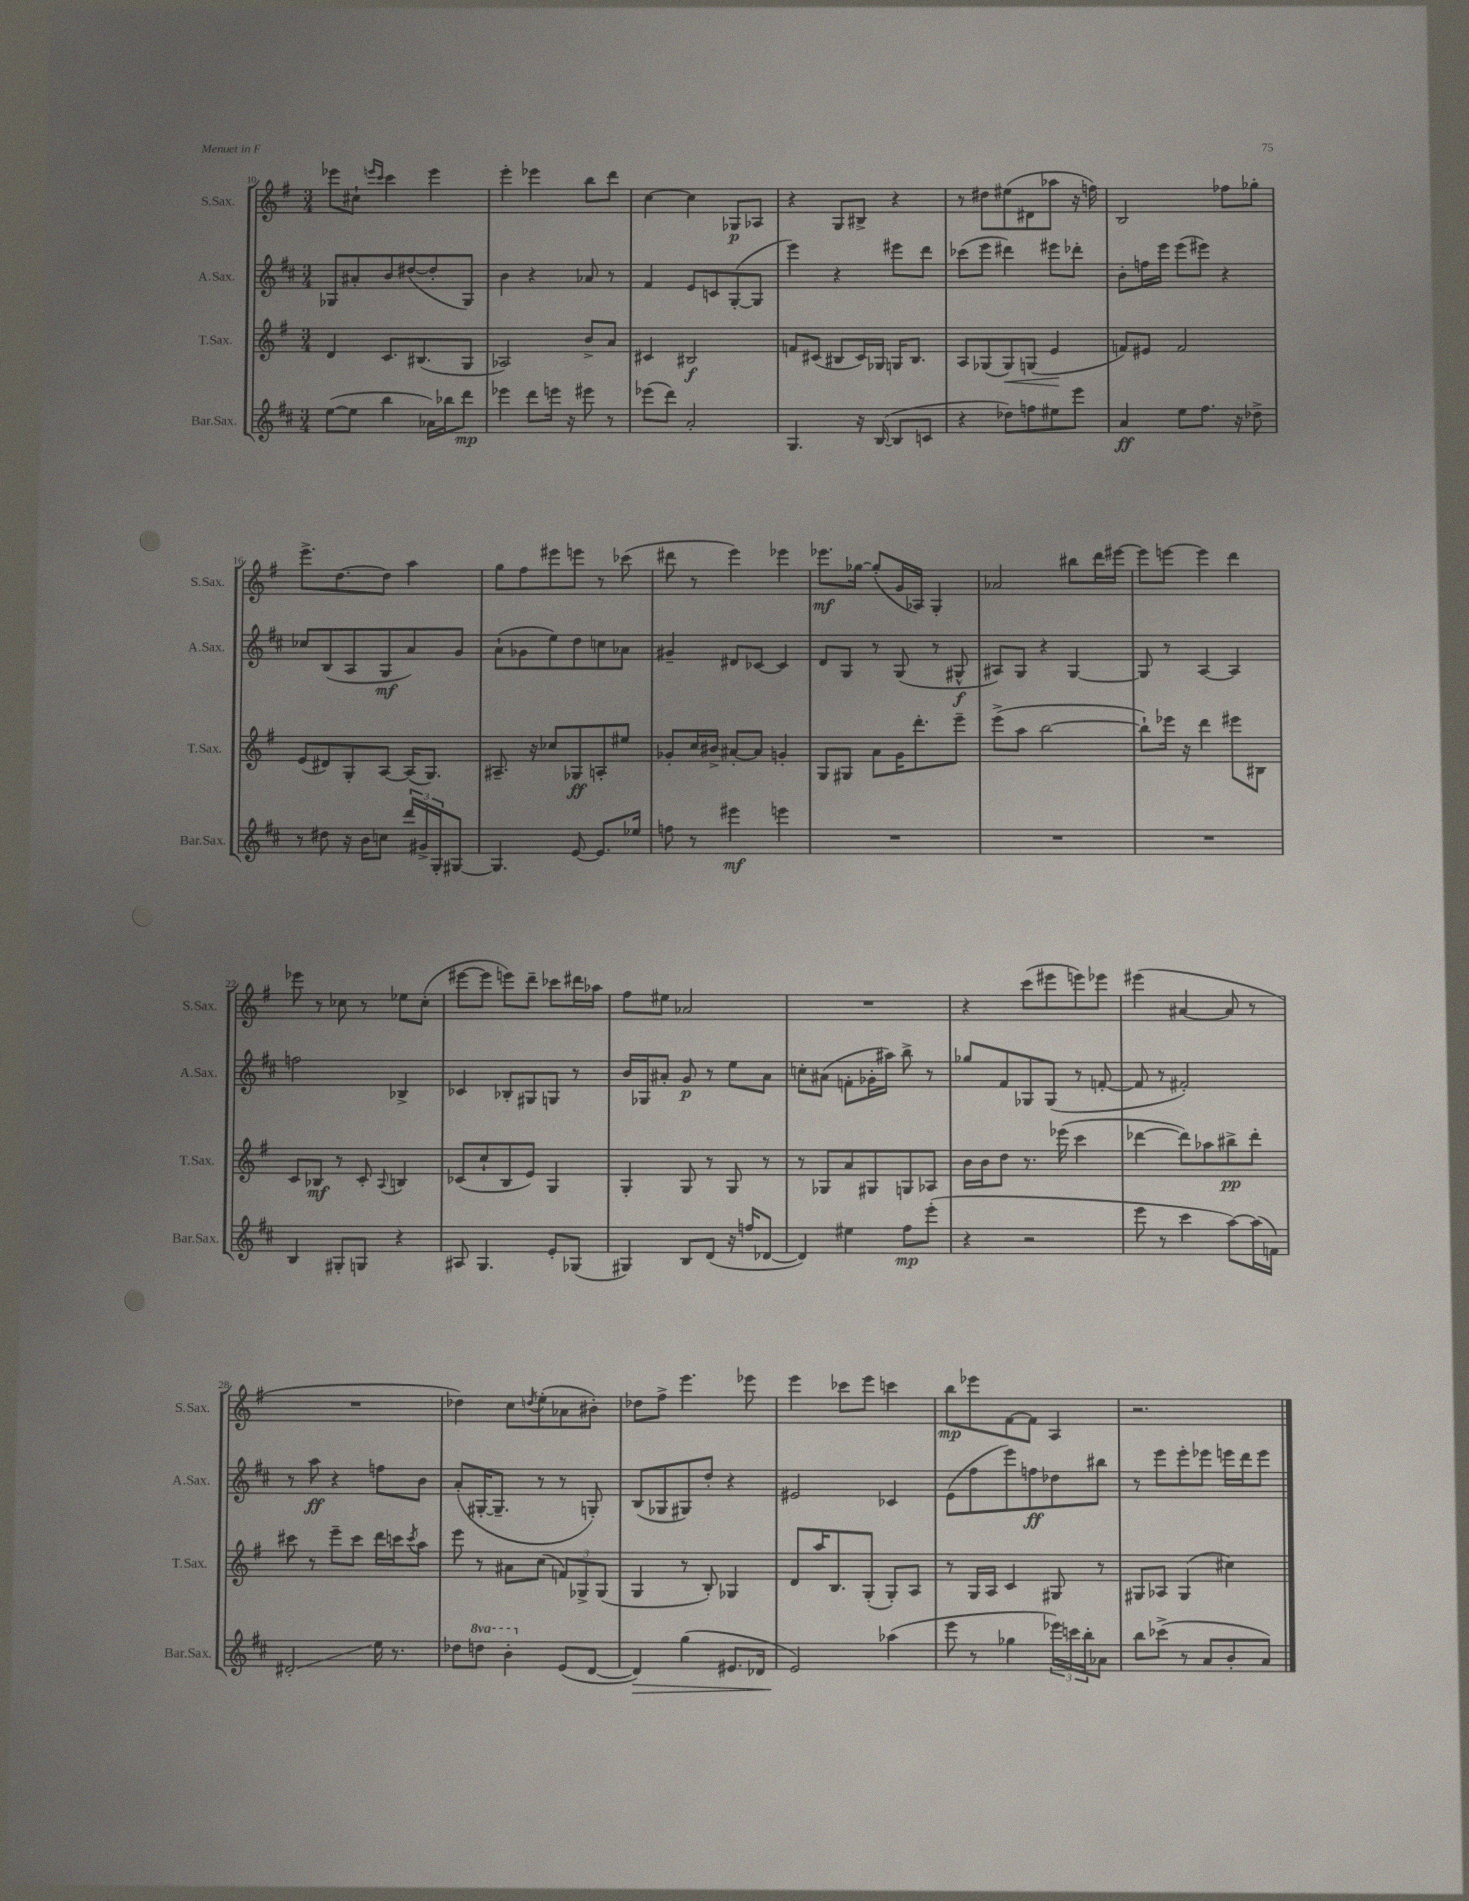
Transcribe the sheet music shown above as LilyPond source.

<<
\new StaffGroup <<
\new Staff = "s0" \with { instrumentName = "S.Sax." shortInstrumentName = "S.Sax." } {
    \clef treble \key g \major \numericTimeSignature \time 3/4
    ees'''8 cis''8-! \grace { e'''16 c'''16 } c'''4 e'''4 |
    e'''4-. ees'''4 b''8 d'''8 |
    c''4~ c''4 ges8\p aes8 |
    r4 g8 bis8-> r4 |
    r8 dis''8 eis''8( dis'8 aes''8 r16 f''16) |
    b2 fes''8 ges''8-. |
    e'''8.-> d''8.~ d''8 a''4 |
    g''8 fis''8 eis'''8 e'''8 r8 ces'''8( |
    dis'''8 r8 e'''4) ees'''4 |
    ees'''8.\mf ges''16~ ges''8-.( g'16 aes16) g4-. |
    aes'2 bis''8 d'''16 eis'''16~ |
    eis'''8 e'''8~ e'''4 d'''4 |
    ees'''8 r8 ces''8 r8 ees''8 ces''8-.( |
    eis'''8~ eis'''8 e'''8) d'''8-- ces'''8 dis'''16 aes''16 |
    fis''8 eis''8 aes'2 |
    R2. |
    r4 c'''8( eis'''8 e'''8) ees'''8 |
    eis'''4( ais'4~ ais'8 r8 |
    R2. |
    des''4) c''8 \acciaccatura { d''8 } e''8-.( aes'8 bis'8-.) |
    des''8 fis''8-> e'''4. ees'''8 |
    e'''4 ces'''8 e'''8 c'''4 |
    b''8\mp ees'''8 fis'8~ fis'8 a4 |
    r2. \bar "|." |
}
\new Staff = "s1" \with { instrumentName = "A.Sax." shortInstrumentName = "A.Sax." } {
    \clef treble \key d \major \numericTimeSignature \time 3/4
    ges8 ais'8-. b'8 dis''8~( dis''8-. ges8) |
    b'4 r4 aes'8 r8 |
    fis'4 e'8 c'8 g8~-.( g8 |
    e'''4) r4 eis'''8 d'''8 |
    ces'''8( e'''8 dis'''4) eis'''8 des'''8-. |
    b'8-. f''16 e'''16 e'''8( eis'''8) r4 |
    ces''8 b8( a8 g8\mf a'8) g'8 |
    a'8-!( ges'8 e''8) d''8 c''8 aes'8 |
    gis'4-- dis'8 ces'8~ ces'4 |
    d'8 g8 r8 g8( r8 gis8-^\f |
    ais8) g8 r4 g4~ |
    g8 r8 a4~ a4 |
    f''2 bes4-> |
    ces'4 bes8-. gis8 g8 r8 |
    b'16 ges16 ais'8-. g'8\p r8 e''8 ais'8 |
    c''8-. ais'8( f'8-. ges'16-. ais''16) b''8-> r8 |
    ges''8 fis'8 ges8 ges8( r8 f'8~-. |
    f'8 r8 fis'2-.) |
    r8 a''8\ff r4 f''8 b'8 |
    a'8-.( gis16~-. gis8.-- r8 r8 g8-.) |
    b8( ges8 gis8) d''8-. r4 |
    eis'2 ces'4 |
    e'8( fis''8 e'''8) f''8\ff des''8 bis''8 |
    r8 e'''8 e'''8-. ees'''8 e'''16 d'''16 e'''8 \bar "|." |
}
\new Staff = "s2" \with { instrumentName = "T.Sax." shortInstrumentName = "T.Sax." } {
    \clef treble \key g \major \numericTimeSignature \time 3/4
    d'4 c'8. bis8.( g8 |
    aes2) b'8-> a'8 |
    cis'4 bis2\f |
    f'8 cis'8( bis8 cis'16) ges16 g16 bis8. |
    a8 ges8( ges8\<) g8( e'4\! |
    f'8) eis'8 f'2 |
    e'8( dis'8) g8-. a8~ a16( g8.) |
    ais8.-- r16 ces''8 ges8\ff a8-. eis''8 |
    ges'8-. c''16 bis'16-> ais'8~-. ais'8 g'4-. |
    g8 gis8 a'8 g'16 d'''8.-. e'''8-- |
    e'''8->( a''8 b''2~ |
    b''8-!) ees'''16 r16 d'''4 eis'''8 bis8 |
    c'8 bes8\mf r8 c'8-. \appoggiatura { a8 } b4 |
    ces'8( c''8-! b8 e'8) g4 |
    g4-. g8 r8 g8 r8 |
    r8 ges8 a'8 gis8 g8 aes8 |
    b'16 b'16 d''8 r8. ees'''16( c'''4 |
    des'''4~ des'''8) aes''8 bis''8->\pp des'''8-. |
    cis'''8 r8 e'''8-- cis'''8 d'''16 c'''16 \acciaccatura { c'''8 } a''8 |
    e'''8 r8 ais'8 c''8( \tuplet 3/2 { f'8) ges8-> ges8( } |
    g4 r8 b8-.) ges4 |
    d'8 a''16 b8. g8-.( g8-.) a8 |
    r8 g16 a16 c'4 gis8 r8 |
    gis8 aes8 gis4( cis''4) \bar "|." |
}
\new Staff = "s3" \with { instrumentName = "Bar.Sax." shortInstrumentName = "Bar.Sax." } {
    \clef treble \key d \major \numericTimeSignature \time 3/4 \set Staff.ottavationMarkups = #ottavation-simple-ordinals
    e''8~( e''8 b''4 aes'16) bes''16 d'''8\mp |
    ees'''4 d'''8 e'''16 r16 eis'''8 r8 |
    ees'''8( d'''8) a'2-. |
    g4. r16 b16~( b8 c'8 |
    r4 des''8) f''8 eis''8 e'''8 |
    a'4\ff e''8 fis''8. r16 des''8-> |
    r8 dis''8 r16 b'16 c''8 \tuplet 3/2 { d'''16 gis'16-> g16-. } gis8~ |
    gis4. e'8~ e'8. ees''16 |
    f''8 r8 eis'''4\mf e'''4 |
    R2. |
    R2. |
    R2. |
    b4 gis8-. g8 r4 |
    ais8 g4. e'8-. ges8( |
    gis4) b8 d'8( r16 f''16 des'8~ |
    des'4) eis''4 fis''8\mp e'''8-.( |
    r4 r2 |
    e'''8 r8 cis'''4 a''8~) a''16( f'16) |
    dis'2-.\glissando e''16 r8. |
    des''8 \ottava #1 d'''!8 b''4-. \ottava #0 e'8( d'8~ |
    d'4\>) g''4( eis'8. des'16 |
    e'2\!) aes''4( |
    e'''8 r8 ges''4 \tuplet 3/2 { ees'''16) c'''16 b''16-. } aes'8 |
    b''8 ces'''8->( r8 a'8 b'8-. a'8) \bar "|." |
}
>>
>>
\layout { \context { \Score currentBarNumber = #10 } }
